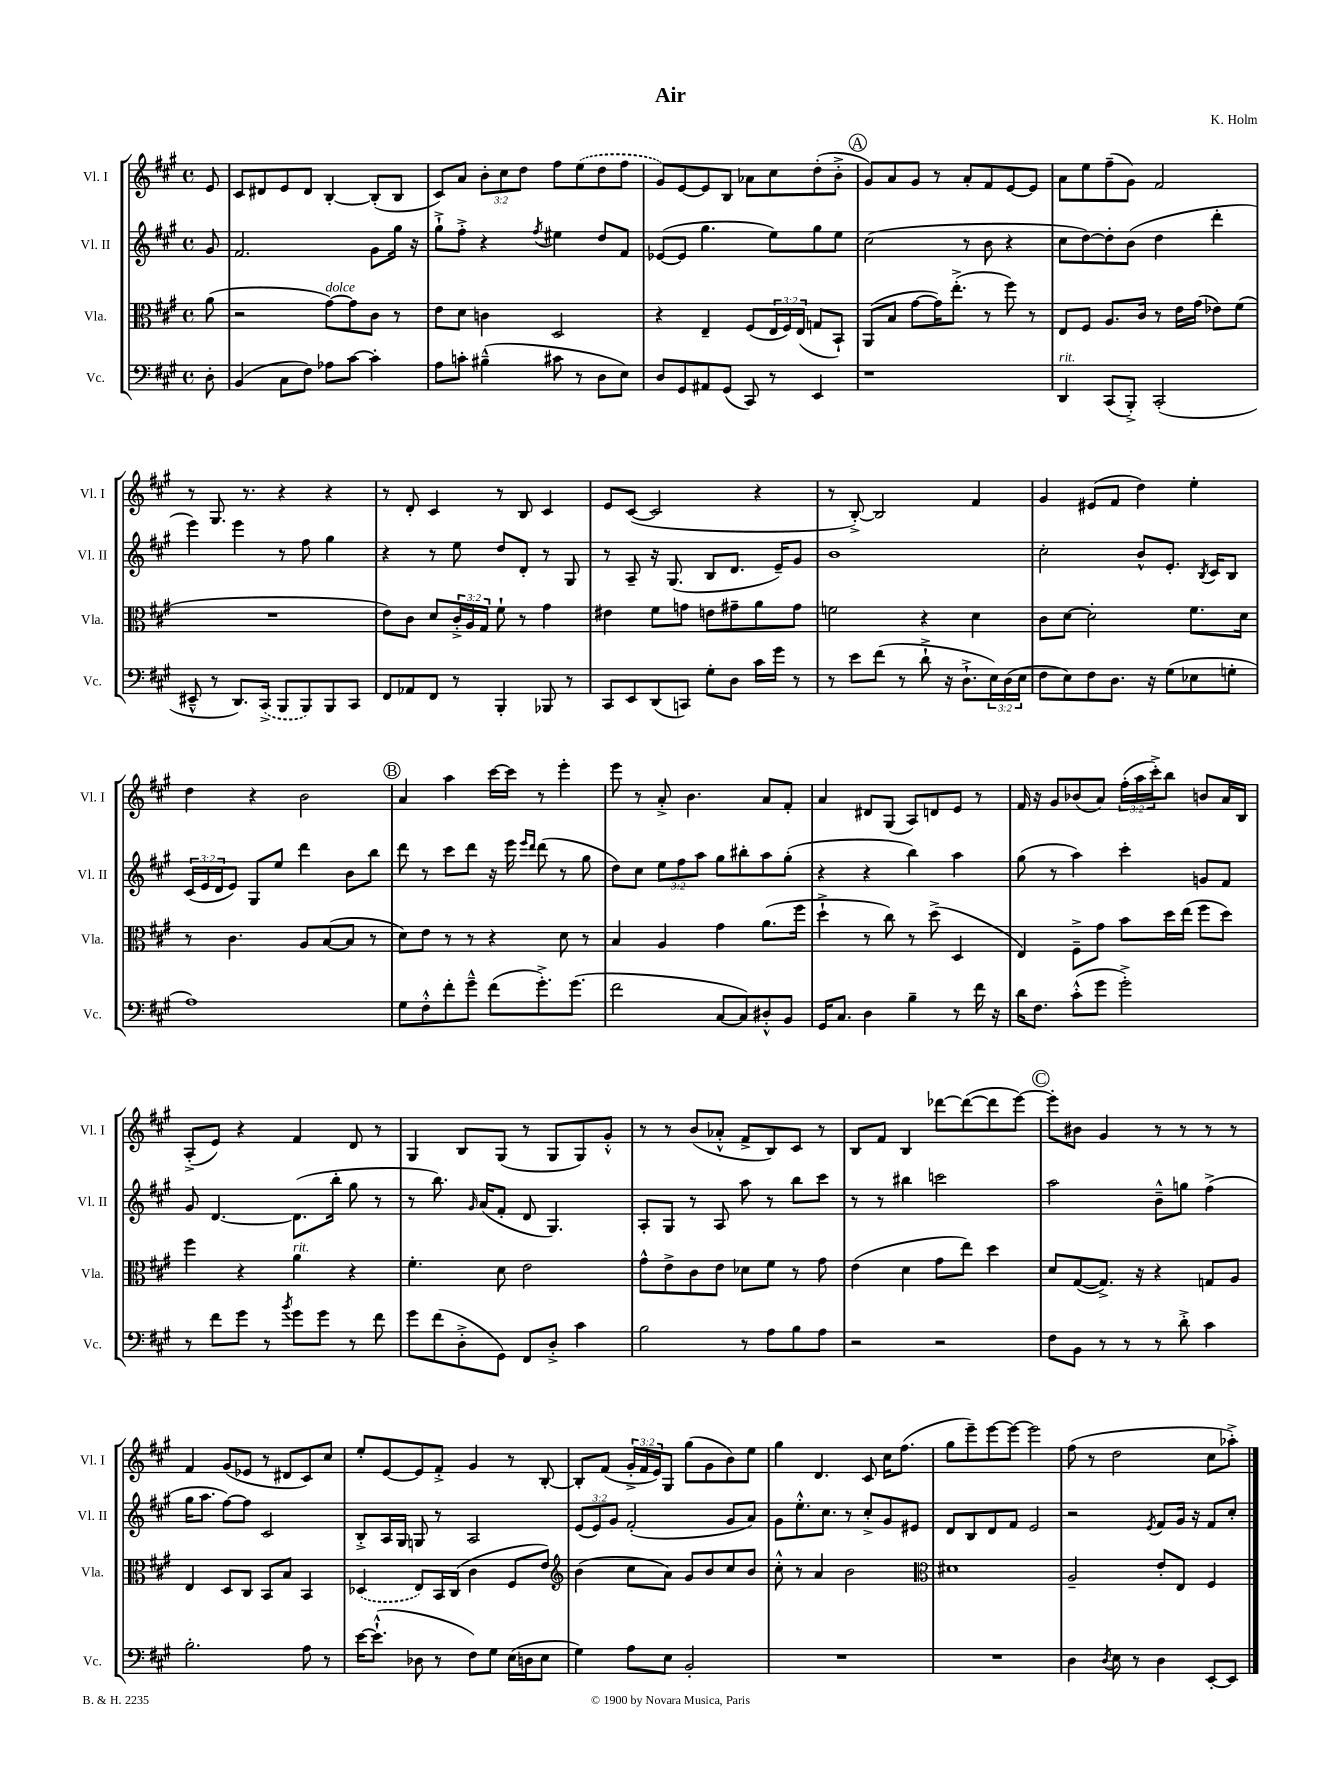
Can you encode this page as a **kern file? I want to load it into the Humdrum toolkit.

**kern	**kern	**kern	**kern
*staff4	*staff3	*staff2	*staff1
*clefF4	*clefC3	*clefG2	*clefG2
*k[f#c#g#]	*k[f#c#g#]	*k[f#c#g#]	*k[f#c#g#]
*M4/4	*M4/4	*M4/4	*M4/4
*met(c)	*met(c)	*met(c)	*met(c)
8D'	(8a	8g#	8e
=	=	=	=
(4BB	2r	2.f#	8c#
.	.	.	8d#
8C#	.	.	8e
8F#)	.	.	8d#
8A-	[8g#)	.	[4B'
[8c#	8g#]	.	.
4c#']	8c#	8g#	(8B']
.	8r	16gg#	8B
.	.	16r	.
=	=	=	=
8A	8e	8gg#`^	8c#)
8c'	8d	8ff#'^	8a
(4B#~^^	4c	4r	12b'
.	.	.	12cc#
.	.	.	12dd
.	.	8qff#	.
8c#	2D	4ee#	8ff#
8r	.	.	(8ee
8D	.	8dd	8dd
8E)	.	8f#	8ff#
=	=	=	=
8D	4r	([8e-	8g#)
8GG#	.	8e-]	[8e
8AA#	4E~	4.gg#	8e]
(8GG#	.	.	8B
8CC#)	(8F#	.	8a-
8r	24E	8ee)	8cc#
.	24F#)	.	.
.	(24E	.	.
4EE	8G	8gg#	(8dd'
.	8BB`)	8ee	8b'^
=	=	=	=
1r	(8AA	(2cc#	8g#)
.	8B	.	8a
.	[8g#	.	8g#
.	16g#])	.	8r
.	(8.ee'^	.	.
.	.	8r	8a'
.	8r	8b	8f#
.	8ff#)	4r	[8e
.	8r	.	8e]
=	=	=	=
4DD	8E	8cc#	8a
.	8F#	[8dd)	8ee
(8CC#	8.A	8dd']	(8ff#~
8BBB'^)	.	(8b	8g#)
.	16c#	.	.
(2CC#'	8r	4dd	2f#
.	16e	.	.
.	(16g#	.	.
.	8e-)	4ddd'	.
.	(8f#	.	.
=	=	=	=
8EE#~^^	1r	4eee)	8r
8r	.	.	8.G#
8.DD)	.	4eee	.
.	.	.	8.r
(16CC#^	.	.	.
8BBB	.	8r	4r
8BBB)	.	8ff#	.
8BBB	.	4gg#	4r
8CC#	.	.	.
=	=	=	=
8FF#	8e)	4r	8r
8AA-	8c#	.	8d'
8FF#	8d	8r	4c#
8r	24c#'^	8ee	.
.	24A	.	.
.	24G#	.	.
4BBB'	8f#`	8dd	8r
.	8r	8d'	8B
8BBB-	4g#	8r	4c#
8r	.	8G#	.
=	=	=	=
8CC#	4e#	8r	8e
8EE	.	8A~	([8c#
(8DD	8f#	16r	2c#]
.	.	(8.G#	.
8CC)	8g	.	.
8G#'	8e	8B	.
8D	8g#~	8.d	.
16c#	8a	.	4r
16g#	.	16e~)	.
8r	8g#	8g#	.
=	=	=	=
8r	2f	1b	8r
8e	.	.	[8B'^)
(8f#	.	.	2B]
8r	.	.	.
8d`^	4r	.	.
16r	.	.	.
8.D`^	.	.	.
.	4d	.	4f#
24E)	.	.	.
(24D	.	.	.
24E	.	.	.
=	=	=	=
8F#	8c#	2cc#'	4g#
8E)	[8d	.	.
8F#	2d']	.	(8e#
8.D	.	.	8f#
.	.	8b^^	4dd)
16r	.	.	.
(8G#	.	8.e'	.
8E-	8.f#	.	4ee'
.	.	8qB	.
.	.	16c#	.
8G'	.	8B	.
.	16d	.	.
=	=	=	=
1A)	8r	(24c#	4dd
.	.	24e	.
.	.	24d	.
.	4.c#	8e)	.
.	.	8G#	4r
.	.	8ee	.
.	8A	4ddd	2b
.	([8B	.	.
.	8B]	8b	.
.	8r	8bb	.
=	=	=	=
8G#	8d)	8ddd	4a
8F#'^^	8e	8r	.
8f#'	8r	8ccc#	4aa
8g#~^^	8r	8ddd	.
(8f#	4r	16r	[16ccc#
.	.	16eee	16ccc#]
.	.	16qqeee	.
.	.	16qqddd	.
8.g#'^)	.	(8ddd	8r
.	8d	8r	4eee'
(8.g#	.	.	.
.	8r	8gg#	.
=	=	=	=
2f#	4B	8dd)	8eee
.	.	8cc#	8r
.	4A	12ee	8a'^
.	.	12ff#	.
.	.	.	4.b
.	.	12aa	.
[8C#	4g#	8gg#	.
8C#])	.	8bb#'	.
8D#'^^	(8.a	8aa	8a
8BB	.	(8gg#'	8f#'
.	16ff#	.	.
=	=	=	=
16GG#	4dd`^	4r	4a
8.C#	.	.	.
4D	8r	4r	8d#
.	8cc#)	.	(8G#
4B~	8r	4bb)	8A)
.	(8dd^	.	8d
8r	4D	4aa	8e
16f#	.	.	8r
16r	.	.	.
=	=	=	=
16d	4E)	(8gg#	16f#
8.F#	.	.	16r
.	.	8r	8g#
(8c#'^^	8F#~^	4aa)	(8b-
8g#	8g#	.	8a)
2g#'^)	8b	4ccc#'	(24ff#'
.	.	.	24aa
.	.	.	24ccc#'^)
.	16dd	.	8bb
.	(16ee	.	.
.	8ff#	8g	8b
.	8dd)	8f#	16a
.	.	.	16B
=	=	=	=
8r	4ff#	8g#	(8A'^
8f#	.	[4.d	8e)
8g#	4r	.	4r
8r	.	.	.
8qb	.	.	.
8g#	4a	(8.d]	4f#
8g#	.	.	.
.	.	16bb'	.
8r	4r	8gg#	8d
8f#	.	8r	8r
=	=	=	=
8g#	4.f#'	8r	4G#
(8f#	.	8.bb)	.
8D'^	.	.	8B
.	.	16qqg#	.
.	.	(16a	.
8GG#)	8d	8f#'	(8G#
8FF#	2e	8d	8r
8D'^	.	4.G#)	8G#
4c#	.	.	8G#)
.	.	.	8g#'^^
=	=	=	=
2B	8g#^^	8A'	8r
.	8e^	8G#	8r
.	8c#	8r	(8b
.	8e	8A	8a-'^^
8r	8d-	8aa	8f#^
8A	8f#	8r	8B)
8B	8r	8bb	8c#
8A	8g#	8ccc#	8r
=	=	=	=
2r	(4e	8r	8B
.	.	8r	8f#
.	4d	4bb#	4B
2r	8g#	2ccc	[8ddd-
.	8ee)	.	(8ddd-_
.	4dd	.	8ddd-]
.	.	.	[8eee)
=	=	=	=
8F#	8d	2aa	8eee']
8BB	([8G#	.	8b#
8r	8.G#^])	.	4g#
8r	.	.	.
.	16r	.	.
8r	4r	8b~^^	8r
8d'^	.	8gg	8r
4c#	8G	(4ff#^	8r
.	8A	.	8r
=	=	=	=
2.B'	4E	16gg#	4f#
.	.	8.aa	.
.	8D	[8ff#)	(8g#
.	8C#	8ff#]	8e-
.	8BB	2c#	8r
.	8B	.	8d#
8A	4BB	.	8c#)
8r	.	.	8cc#
=	=	=	=
[16e	(4D-	8B'^	8ee'
(8.e`^^]	.	.	.
.	.	16A	[8e
.	.	16G#	.
8D-	8E)	8G	8e]
8r	16BB	8r	8f#'^
.	(16C#	.	.
8F#)	4c#	2A	4g#
8G#	.	.	.
(16E	8F#	.	8r
16D	.	.	.
8E	8e)	.	[8B'
=	=	=	=
*	*clefG2	*	*
4G#)	(4b	(12e	8B']
.	.	12e)	.
.	.	.	(8f#
.	.	12g#	.
8A	8cc#	(2f#'	24g#'^
.	.	.	24f#
.	.	.	24e)
8E	8a)	.	8G#
2BB'	8g#	.	(8gg#
.	8b	.	8g#
.	8cc#	8g#	8b)
.	8b	8a)	8ee
=	=	=	=
1r	8cc#'^^	8g#	4gg#
.	8r	8.ee'^^	.
.	4a	.	4.d
.	.	8.cc#	.
.	2b	8r	.
.	.	8cc#'^	8c#
.	.	8g#	16cc#
.	.	.	(8.ff#
.	.	8e#	.
=	=	=	=
*	*clefC3	*	*
1r	1d#	8d	8gg#
.	.	8B	8eee~)
.	.	8d	[8eee
.	.	8f#	8eee_
.	.	2e	2eee]
=	=	=	=
4D	2A~	2r	(8ff#
.	.	.	8r
8qD	.	.	.
8E	.	.	2dd
8r	.	.	.
.	.	8qe	.
4D	8e'	8f#	.
.	8E	16g#	.
.	.	16r	.
[8EE'	4F#	8f#	8cc#
8EE]	.	8cc#'	8aa-'^)
==	==	==	==
*-	*-	*-	*-
